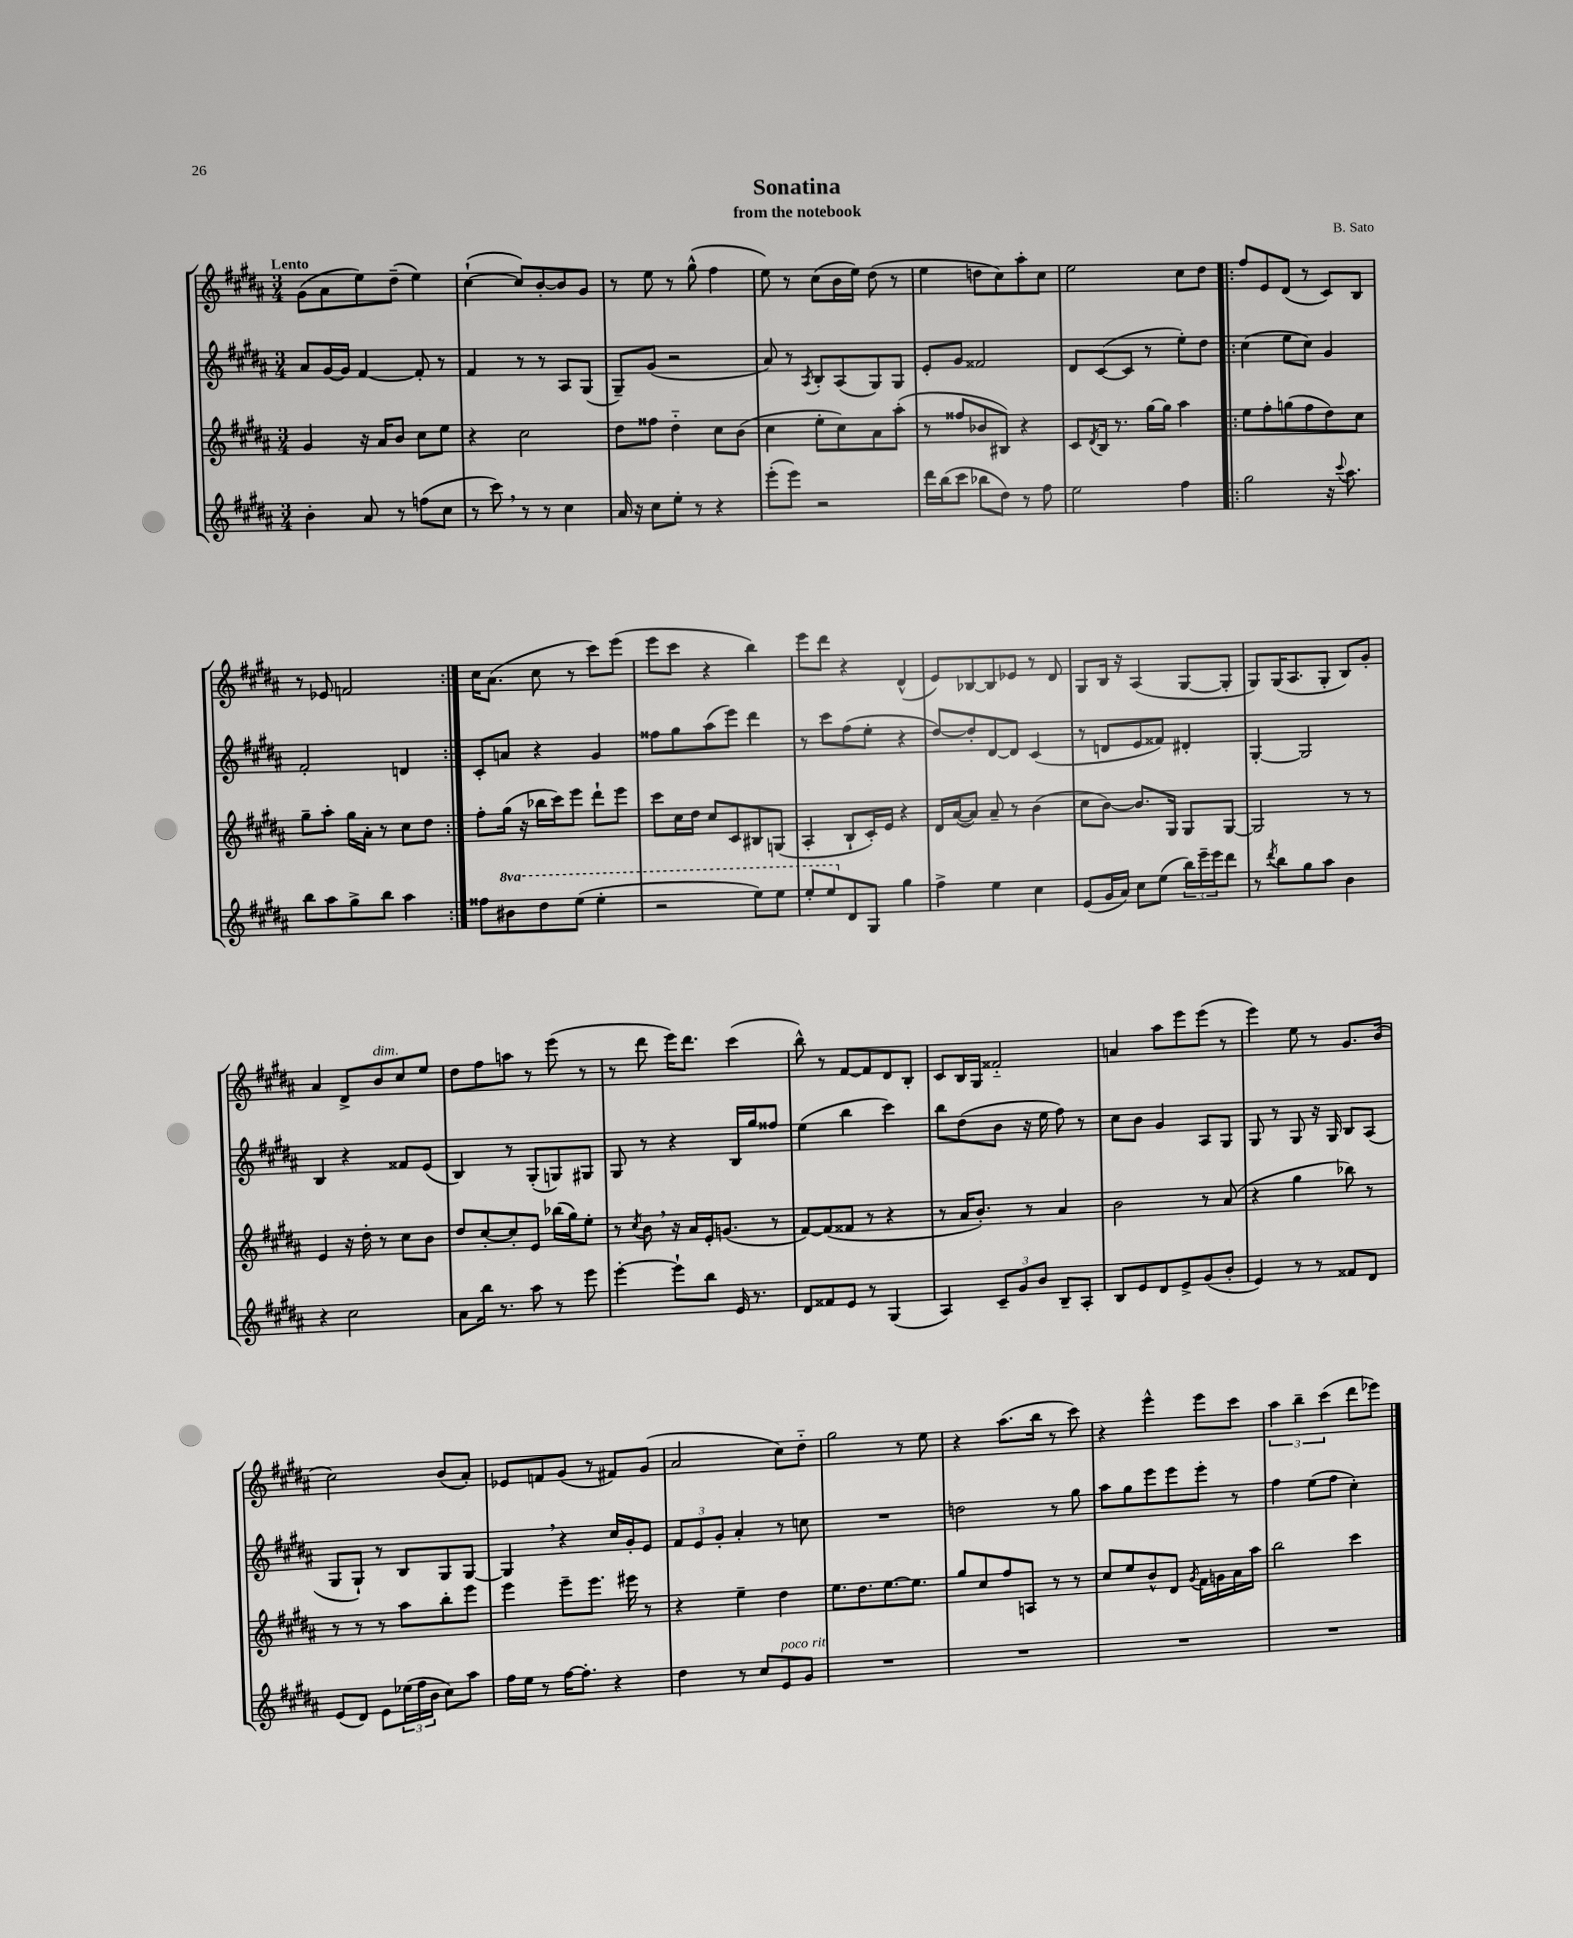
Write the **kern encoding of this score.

**kern	**kern	**kern	**kern
*part4	*part3	*part2	*part1
*staff4	*staff3	*staff2	*staff1
*clefG2	*clefG2	*clefG2	*clefG2
*k[f#c#g#d#a#]	*k[f#c#g#d#a#]	*k[f#c#g#d#a#]	*k[f#c#g#d#a#]
*M3/4	*M3/4	*M3/4	*M3/4
=1	=1	=1	=1
!	!	!	!LO:TX:a:B:t=Lento
4b'\	4g#/	8a#/L	(8g#\L
.	.	[16g#/L	8a#\
.	.	16g#/JJ]	.
8a#/	16r	[4f#/	8ee\)
.	16a#/KL	.	.
8r	8b/J	.	(8dd#~\J
(8ffn\L	8cc#\L	8f#'/]	4ee\)
8cc#\J	8ee\J	8r	.
=2	=2	=2	=2
8r	4r	4f#/	([4cc#`\
8ccc#,\)	.	.	.
8r	2cc#\	8r	8cc#/L])
8r	.	8r	[8b'/
4cc#\	.	8A#/L	8b/]
.	.	(8G#/J	8g#/J
=3	=3	=3	=3
16a#/	8dd#\L	8G#~/L)	8r
16r	.	.	.
8cc#\L	8ff##X\J	(8g#/J	8ee\
8ee'\J	4dd#\	2r	8r
8r	.	.	(8gg#^^\
4r	8cc#\L	.	4ff#\
.	(8b\J	.	.
=4	=4	=4	=4
(8eee'\L	4cc#\	8a#/)	8ee\)
8eee\J)	.	8r	8r
.	.	8qA#/	.
2r	8ee'\L	8B'/L	(8cc#\L
.	8cc#\)	(8A#/	16b\L
.	.	.	16ee\JJ)
.	8a#\	8G#/)	(8dd#\
.	(8aa#'\J	8G#/J	8r
=5	=5	=5	=5
16ddd#\LL	8r	8e'/L	4ee\
(16bb\J	.	.	.
8ccc#\J	8ff##X/L	8g#/J	.
8bb-X\L	8b-X/	2f##X/	8ddn\L
8dd#\J)	8B#X/J)	.	8cc#\)
8r	4r	.	8aa#'\
8ff#\	.	.	8cc#\J
=6	=6	=6	=6
2ee\	8c#/L	8d#/L	2ee\
.	8qd#/	.	.
.	16B/Jk	([8c#/	.
.	8.r	.	.
.	.	8c#/J]	.
.	[16gg#\LL	8r	.
.	16gg#\JJ]	.	.
4ff#\	4aa#\	8ee'\L)	8cc#\L
.	.	8dd#\J	8dd#\J
=7!|:	=7!|:	=7!|:	=7!|:
2gg#\	8ee\L	(4cc#\	8ff#/L
.	8ff#'\	.	8e/
.	(8ggn\	8ee\L	(8d#/J
.	8ff#\	8cc#\J)	8r
16r	8dd#\)	4g#/	8c#/L)
8qqccc#/	.	.	.
8.aa#\	.	.	.
.	8cc#\J	.	8B/J
!!LO:LB:g=z
=8	=8	=8	=8
8bb\L	8gg#~\L	2f#'/	8r
8aa#\	8aa#'\J	.	8e-X/
8gg#^\	16gg#\LL	.	2fn/
.	16a#'\JJ	.	.
8bb\J	8r	.	.
4aa#\	8cc#\L	4dn/	.
.	8dd#\J	.	.
=9:|!	=9:|!	=9:|!	=9:|!
8ff##X\L	8ff#'\L	8c#'/L	16cc#\KL
.	.	.	(8.a#\J
*8va	*	*	*
8bb#X\	(16gg#\Jk	8an/J	.
.	16r	.	.
8ddd#\	16bb-X\LL	4r	8cc#\
.	16ccc#\J)	.	.
(8eee\J	8eee\J	.	8r
4eee'\	8ddd#`\L	4g#/	8ccc#\L)
.	8eee\J	.	(8eee\J
=10	=10	=10	=10
2r	8ccc#\L	8ff##X\L	8eee\L
.	16cc#\L	8gg#\	8ccc#\J
.	16dd#\JJ	.	.
.	8cc#/L	(8aa#\	4r
.	8c#/	8eee\J)	.
8eee\L)	8B#X/	4ddd#\	4bb\)
8eee\J	(8Gn/J	.	.
=11	=11	=11	=11
8eee'/L	4A#'/	8r	8eee\L
8eee/	.	8ccc#\L	8ddd#\J
*X8va	*	*	*
8d#/	8B`/L	(8ff#\	4r
8G#/J	16c#'/L)	8ee'\J	.
.	16e/JJ	.	.
4gg#\	4r	4r	(4d#^^/
=12	=12	=12	=12
4ff#^\	16d#/LL	[8dd#/L)	8e/L)
.	([16a#/J	.	.
.	8a#/J])	8dd#'/]	[8B-X/
4ee\	8a#~/	[8d#/	8B-/]
.	8r	8d#/J]	8e-X/J
4cc#\	(4b\	(4c#/	8r
.	.	.	8d#/
=13	=13	=13	=13
(8e/L	8cc#\L	8r	8G#/L
16g#/L	[8b\J)	8dn/L	16B/Jk
16a#/JJ)	.	.	16r
8cc#\L	8.b/L]	8e/	(4A#/
(8ee\J	.	8f##X/J)	.
.	16G#/Jk	.	.
24bb\LL)	8G#/L	4d#X'/	[8G#/L
24eee~\	.	.	.
24eee\J	.	.	.
8ddd#\J	[8G#/J	.	8G#'/J]
=14	=14	=14	=14
8r	2G#/]	[4G#'/	8G#/L)
8qddd#/	.	.	.
8bb\L	.	.	(16G#/K
.	.	.	8.A#/
8gg#\	.	2G#/]	.
8aa#\J	.	.	8G#'/J
4b\	8r	.	8B/L)
.	8r	.	8g#'/J
!!LO:LB:g=z
=15	=15	=15	=15
4r	4e/	4B/	4a#/
2cc#\	16r	4r	8d#^/L
.	16dd#'\	.	.
!	!	!	!LO:TX:a:i:t=dim.
.	8r	.	8b/
.	8cc#\L	8f##X/L	8cc#/
.	8b\J	(8e/J	8ee/J
=16	=16	=16	=16
8a#\L	8dd#/L	4B/)	8dd#\L
16bb\Jk	[8cc#'/	.	8ff#\
8.r	.	.	.
.	8cc#'/]	8r	8aan\J
8aa#\	8e/J	(8G#'/L	8r
8r	(16bb-X\LL	8Gn/)	(8eee\
.	16gg#\J)	.	.
8eee\	8ee'\J	8G#X/J	8r
=17	=17	=17	=17
[4eee'\	8r	8G#/	8r
.	8qcc#/	.	.
.	8b,\	8r	8ddd#\
8eee`\L]	16r	4r	16eee\KL)
.	16a#/LL	.	8.ddd#\J
8bb\J	16e'/J	.	.
.	(8.gn/J	.	.
16e/	.	16B/LL	(4ccc#\
8.r	.	16gg#/J	.
.	8r	8ff##X/J	.
=18	=18	=18	=18
8d#/L	[8f#/L)	(4ee\	8bb^^\)
8f##X/	(8f#/]	.	8r
8e/J	8f##X/J	4bb\	[8f#/L
8r	8r	.	8f#/]
(4G#/	4r	4ccc#\)	8d#/
.	.	.	8B'/J
=19	=19	=19	=19
4A#/)	8r	8bb\L	8c#/L
.	16a#/KL	(8dd#\	16B/L
.	8.b'/J)	.	16G#/JJ
12c#~/L	.	8b\J	2f##X/
12g#/	.	.	.
.	8r	16r	.
12b/J	.	.	.
.	.	16ee\	.
8B~/L	4a#/	8ff#\)	.
8A#'/J	.	8r	.
=20	=20	=20	=20
8B/L	2b\	8cc#\L	4an/
8e/	.	8b\J	.
8d#/	.	4g#/	8aa#\L
8e^/	.	.	8eee\
(8g#/	8r	8A#/L	(8eee\J
8b'/J	(8a#/	8G#/J	8r
=21	=21	=21	=21
4e/)	4r	8G#/	4eee\)
.	.	8r	.
8r	4gg#\	8G#/	8ee\
8r	.	16r	8r
.	.	16G#/	.
8f##X/L	8bb-X\)	8B/L	8.g#/L
8d#/J	8r	(8A#/J	.
.	.	.	(16b/Jk
!!LO:LB:g=z
=22	=22	=22	=22
(8e/L	8r	8G#/L	2cc#\)
8d#/J)	8r	8G#`/J)	.
8e\L	8r	8r	.
(24ee-X\L	8aa#\L	8B/L	.
24ff#\	.	.	.
24b\JJ	.	.	.
8cc#\L)	8bb'\	8G#/	(8b/L
8aa#\J	8eee\J	[8G#/J	8a#'/J)
=23	=23	=23	=23
16ff#\LL	4eee\	4G#,/]	8e-X/L
16ee\JJ	.	.	.
8r	.	.	8fn/
[16ff#\KL	8eee~\L	4r	(8g#/J
8.ff#'\J]	.	.	.
.	8.eee\J	.	8r
4r	.	16cc#/LL	8f#X/L)
.	16eee#X\	16g#'/J	.
.	8r	8e/J	(8g#/J
=24	=24	=24	=24
4dd#\	4r	12f#/L	2a#/
.	.	12e/	.
.	.	12g#'/J	.
8r	4ee~\	4a#'/	.
8cc#/L	.	.	.
!LO:TX:a:i:t=poco rit.	!	!	!
8e/	4dd#\	8r	8cc#\L)
8g#/J	.	8ccn\	8dd#\J
=25	=25	=25	=25
2.r	8.ee\L	2.r	2gg#\
.	8.dd#\	.	.
.	[8.ee\	.	.
.	.	.	8r
.	8.ee\J]	.	.
.	.	.	8ee\
=26	=26	=26	=26
2.r	8gg#/L	2ddn\	4r
.	8cc#/	.	.
.	8ff#/	.	(8.aa#\L
.	8An/J	.	.
.	.	.	16bb\Jk
.	8r	8r	8r
.	8r	8gg#\	8ccc#\)
=27	=27	=27	=27
2.r	8cc#/L	8aa#\L	4r
.	8ee/	8gg#\	.
.	8b^^/	8eee\	4eee^^\
.	8d#/J	8eee\	.
.	8qg#/	.	.
.	16f#\LL	8eee'\J	8eee\L
.	16gn\	.	.
.	16a#\	8r	8ccc#\J
.	16aa#\JJ	.	.
=28	=28	=28	=28
2.r	2bb\	4ff#\	6aa#\
.	.	.	6bb~\
.	.	(8ee\L	.
.	.	.	(6ccc#\
.	.	8ff#\J	.
.	4ccc#\	4cc#'\)	8ddd#\L
.	.	.	8eee-X\J)
==	==	==	==
*-	*-	*-	*-
